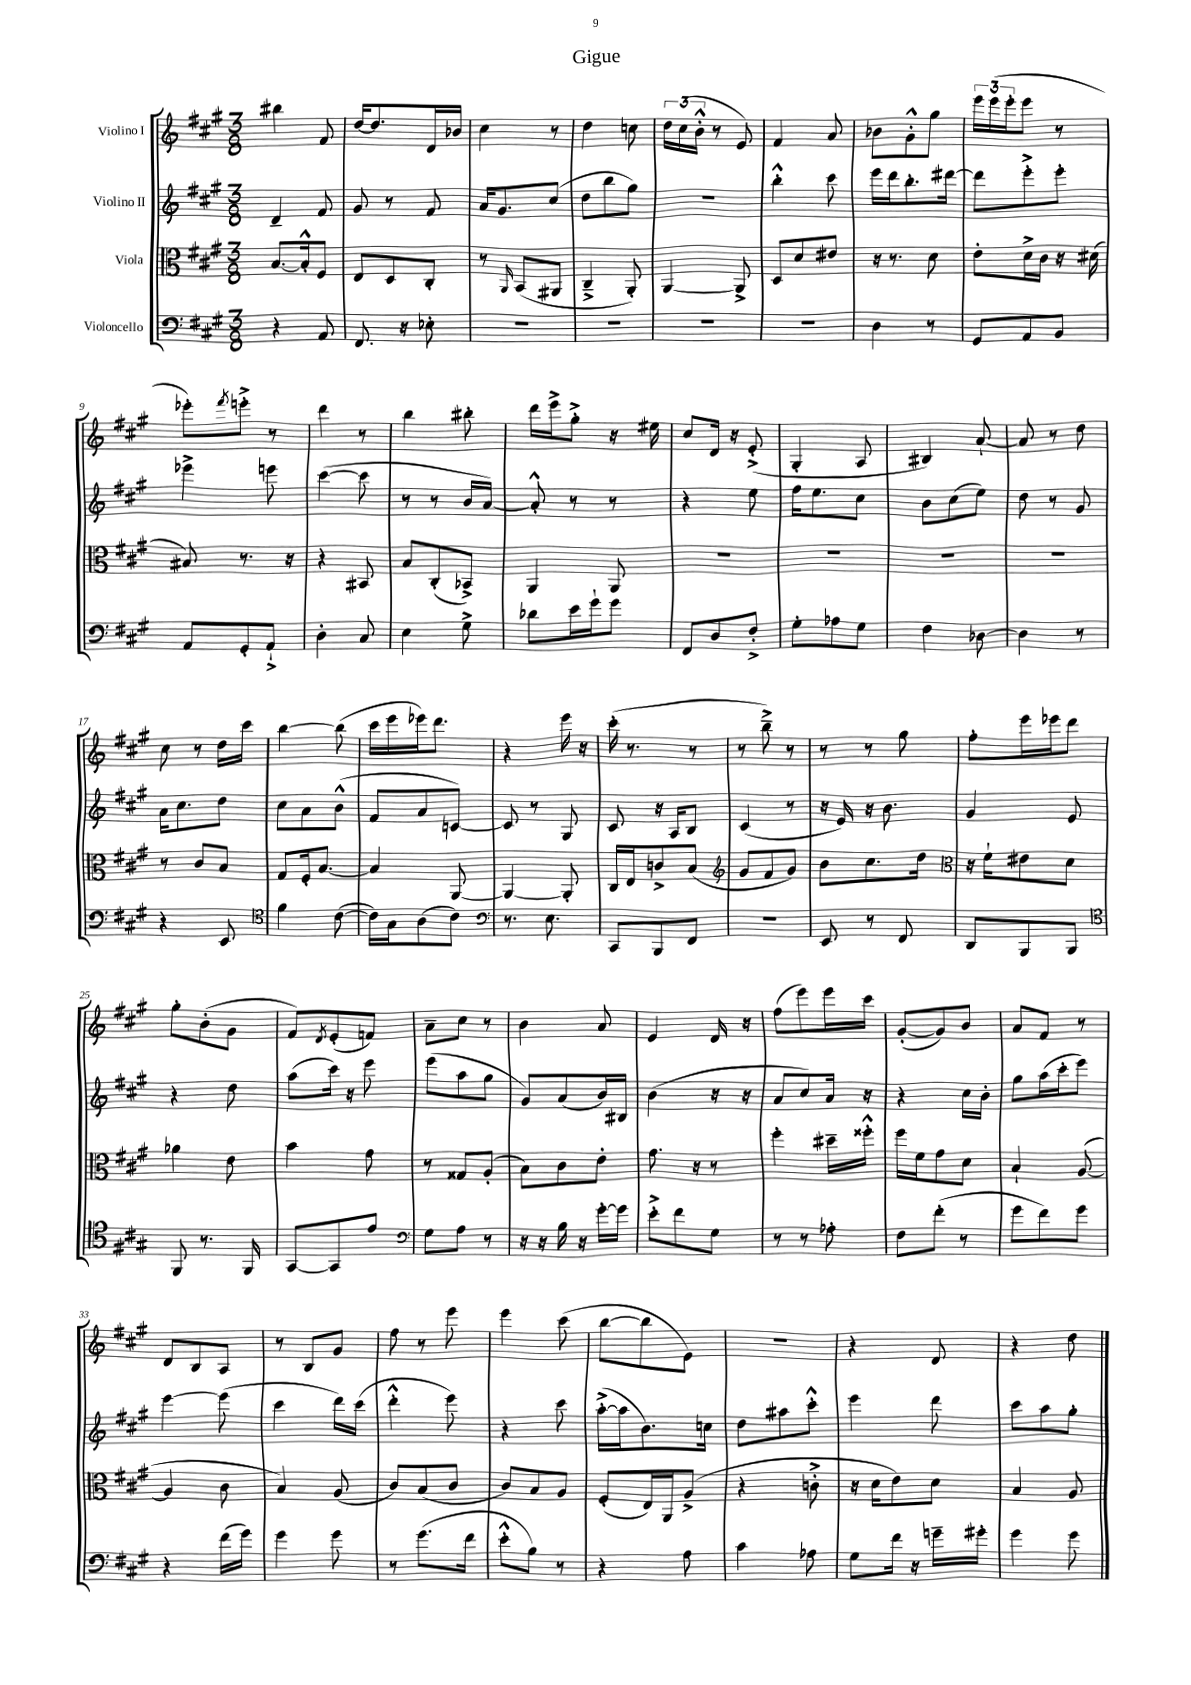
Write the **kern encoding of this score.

**kern	**kern	**kern	**kern
*part4	*part3	*part2	*part1
*staff4	*staff3	*staff2	*staff1
*I"Violoncello	*I"Viola	*I"Violino II	*I"Violino I
*clefF4	*clefC3	*clefG2	*clefG2
*k[f#c#g#]	*k[f#c#g#]	*k[f#c#g#]	*k[f#c#g#]
*M3/8	*M3/8	*M3/8	*M3/8
=1	=1	=1	=1
4r	[8.B/L	4d~/	4bb#X\
.	16B'^^/k]	.	.
8AA/	8F#/J	8f#/	8f#/
=2	=2	=2	=2
8.FF#/	8E/L	8g#/	[16dd/KL
.	.	.	8.dd/]
.	8D/	8r	.
16r	.	.	.
8E-X'\	8C#'/J	8f#/	16d/L
.	.	.	16b-X/JJ
=3	=3	=3	=3
4.r	8r	16a/KL	4cc#\
.	.	8.g#/	.
.	16qqAA/	.	.
.	(8BB/L	.	.
.	8AA#X/J	(8cc#/J	8r
=4	=4	=4	=4
4.r	4C#~^/	8dd\L	4dd\
.	.	8bb\	.
.	8AA'/)	8gg#\J)	8ccn\
=5	=5	=5	=5
4.r	[4AA/	4.r	24dd\LL
.	.	.	(24cc#\
.	.	.	24b'^^\JJ
.	.	.	8r
.	8AA^/]	.	8e/)
=6	=6	=6	=6
4.r	8D/L	4bb'^^\	4f#/
.	8d/	.	.
.	8e#X/J	8ccc#\	8a/
=7	=7	=7	=7
4D\	16r	16eee\LL	8b-X\L
.	8.r	16ddd\J	.
.	.	8.bb'\	8g#'^^\
8r	8d\	.	8gg#\J
.	.	[16ddd#X\Jk	.
=8	=8	=8	=8
8GG#/L	8e'\L	8ddd#\L]	24eee\LL
.	.	.	(24eee\
.	.	.	24eee'\J
8AA/	16d^\L	8eee'^\	8eee\J
.	16c#\JJ	.	.
8BB/J	16r	8eee'\J	8r
.	(16d#X\	.	.
!!LO:LB:g=z
=9	=9	=9	=9
8AA/L	8B#X/)	4eee-X^\	8eee-X'\L)
.	.	.	8qfff#/
8GG#'/	8.r	.	8eeen'^\J
8AA`^/J	.	8eeen\	8r
.	16r	.	.
=10	=10	=10	=10
4D'\	4r	([4ccc#\	4ddd\
8C#/	8BB#X/	8ccc#\]	8r
=11	=11	=11	=11
4E\	8B/L	8r	4bb\
.	(8C#'/	8r	.
8G#^\	8BB-X^/J)	16b/LL	8bb#X'\
.	.	[16a/JJ)	.
=12	=12	=12	=12
8d-X\L	4AA/	8a'^^/]	16ddd\LL
.	.	.	16eee^\J
16e\L	.	8r	8gg#'^\J
16g#`\J	.	.	.
8g#\J	8AA/	8r	16r
.	.	.	16ee#X\
=13	=13	=13	=13
8FF#/L	4.r	4r	8cc#/L
8D/	.	.	16d/Jk
.	.	.	16r
8F#'^/J	.	8ee\	(8e'^/
=14	=14	=14	=14
8G#'\L	4.r	16ff#\KL	4G#'/
.	.	8.ee\	.
8A-X\	.	.	.
8G#\J	.	8cc#\J	8A/
=15	=15	=15	=15
4F#\	4.r	8b\L	4B#X/)
.	.	(8cc#\	.
[8D-X\	.	8ee\J)	[8a`/
=16	=16	=16	=16
4D-\]	4.r	8dd\	8a/]
.	.	8r	8r
8r	.	8g#/	8dd\
!!LO:LB:g=z
=17	=17	=17	=17
4r	8r	16a\KL	8cc#\
.	.	8.cc#\	.
.	8c#/L	.	8r
8EE/	8B/J	8dd\J	16dd\LL
.	.	.	16ccc#\JJ
=18	=18	=18	=18
*clefC4	*	*	*
4f#\	8G#/L	8cc#\L	[4bb\
.	16F#'/k	8a\	.
.	[8.B/J	.	.
([8c#\	.	(8b^^\J	(8bb\]
=19	=19	=19	=19
16c#\LL])	4B/]	8f#/L	16ccc#\LL
16G#\J	.	.	16eee\
(8A\	.	8a/	16eee-X\J)
.	.	.	8.ddd\J
8c#\J)	[8AA/	[8cn/J)	.
=20	=20	=20	=20
*clefF4	*	*	*
8.r	4AA/_	8c/]	4r
.	.	8r	.
8.E\	.	.	.
.	8AA'/]	8G#/	16eee\
.	.	.	16r
=21	=21	=21	=21
8CC#/L	16C#/LL	8c#/	(16ccc#'\
.	16E/J	.	8.r
8BBB/	8cn^/	16r	.
.	.	16A/KL	.
8FF#/J	(8B/J	8B/J	8r
=22	=22	=22	=22
*	*clefG2	*	*
4.r	8g#/L	(4c#/	8r
.	8f#/	.	8bb~^\)
.	8g#/J)	8r	8r
=23	=23	=23	=23
8EE/	8b\L	16r	8r
.	.	16e/)	.
8r	8.cc#\	16r	8r
.	.	8.b\	.
8FF#/	.	.	8gg#\
.	16dd\Jk	.	.
=24	=24	=24	=24
*	*clefC3	*	*
8DD/L	16r	4g#/	8ff#'\L
.	16f#`\KL	.	.
8BBB/	8e#X\	.	16eee\L
.	.	.	16eee-X\J
8BBB/J	8d\J	8e/	8ddd\J
!!LO:LB:g=z
=25	=25	=25	=25
*clefC4	*	*	*
8FF#/	4a-X\	4r	8gg#'\L
8.r	.	.	(8b'\
.	8e\	8dd\	8g#\J
16FF#/	.	.	.
=26	=26	=26	=26
[8GG#/L	4b\	(8aa\L	8f#/L)
.	.	.	8qd/
8GG#/]	.	16ccc#\Jk)	(8e'/
.	.	16r	.
8e/J	8g#\	8eee\	8fn/J)
=27	=27	=27	=27
*clefF4	*	*	*
8G#\L	8r	(8eee\L	8a~\L
8A\J	8G##X/L	8aa\	8cc#\J
8r	(8A'/J	8gg#\J	8r
=28	=28	=28	=28
16r	8B\L)	8g#/L)	4b\
16r	.	.	.
16B\	8c#\	(8a/	.
16r	.	.	.
[16g#'\LL	8e'\J	16b/L)	8a/
16g#\JJ]	.	16B#X/JJ	.
=29	=29	=29	=29
8e'^\L	8.g#\	(4b\	4e/
8f#\	.	.	.
.	16r	.	.
8G#\J	8r	16r	16d/
.	.	16r	16r
=30	=30	=30	=30
8r	4ff#'\	8a/L	(8ff#\L
8r	.	8cc#/)	8eee\)
8A-X'\	16dd#X~\LL	16a/Jk	16eee\L
.	16ff##X'^^\JJ	16r	16ccc#\JJ
=31	=31	=31	=31
8F#\L	16ff#\LL	4r	([8g#'/L
.	16f#\J	.	.
(8f#'\J	8g#\	.	8g#/])
8r	8d\J	16cc#\LL	8b/J
.	.	16b'\JJ	.
=32	=32	=32	=32
8g#\L	4B`/	8gg#\L	8a/L
8f#\)	.	(16aa\L	8f#/J
.	.	16ccc#'\J	.
8g#\J	([8A/	8eee\J)	8r
!!LO:LB:g=z
=33	=33	=33	=33
4r	4A/]	[4eee\	8d/L
.	.	.	8B/
(16f#\LL	8c#\	(8eee\]	8A/J
16g#\JJ)	.	.	.
=34	=34	=34	=34
4g#\	4B/)	4ccc#\	8r
.	.	.	8B/L
8g#\	(8A/	16ddd\LL)	8g#/J
.	.	(16ccc#\JJ	.
=35	=35	=35	=35
8r	8c#/L)	4ddd'^^\	8ff#\
(8.g#\L	(8B/	.	8r
.	8c#/J	8eee\)	8eee\
16f#\Jk	.	.	.
=36	=36	=36	=36
8e'^^\L	8c#/L)	4r	4eee\
8B\J)	8B/	.	.
8r	8A/J	8ccc#\	(8ccc#\
=37	=37	=37	=37
4r	(8F#'/L	([16aa'^\LL	[8bb\L
.	.	16aa\J]	.
.	16E/L)	8.b\)	8bb\]
.	16AA/J	.	.
8A\	(8A^/J	.	8e\J)
.	.	16ccn\Jk	.
=38	=38	=38	=38
4c#\	4r	8dd\L	4.r
.	.	8aa#X\	.
8A-X\	8cn'^\	8ccc#'^^\J	.
=39	=39	=39	=39
8G#\L	16r	4eee\	4r
.	16d\KL	.	.
16f#\Jk	8e\)	.	.
16r	.	.	.
16gn~\LL	8d\J	8ddd\	8d/
16g#X'\JJ	.	.	.
=40	=40	=40	=40
4g#\	4B/	8ccc#\L	4r
.	.	8aa\	.
8g#\	8A/	8gg#'\J	8dd\
==	==	==	==
*-	*-	*-	*-
